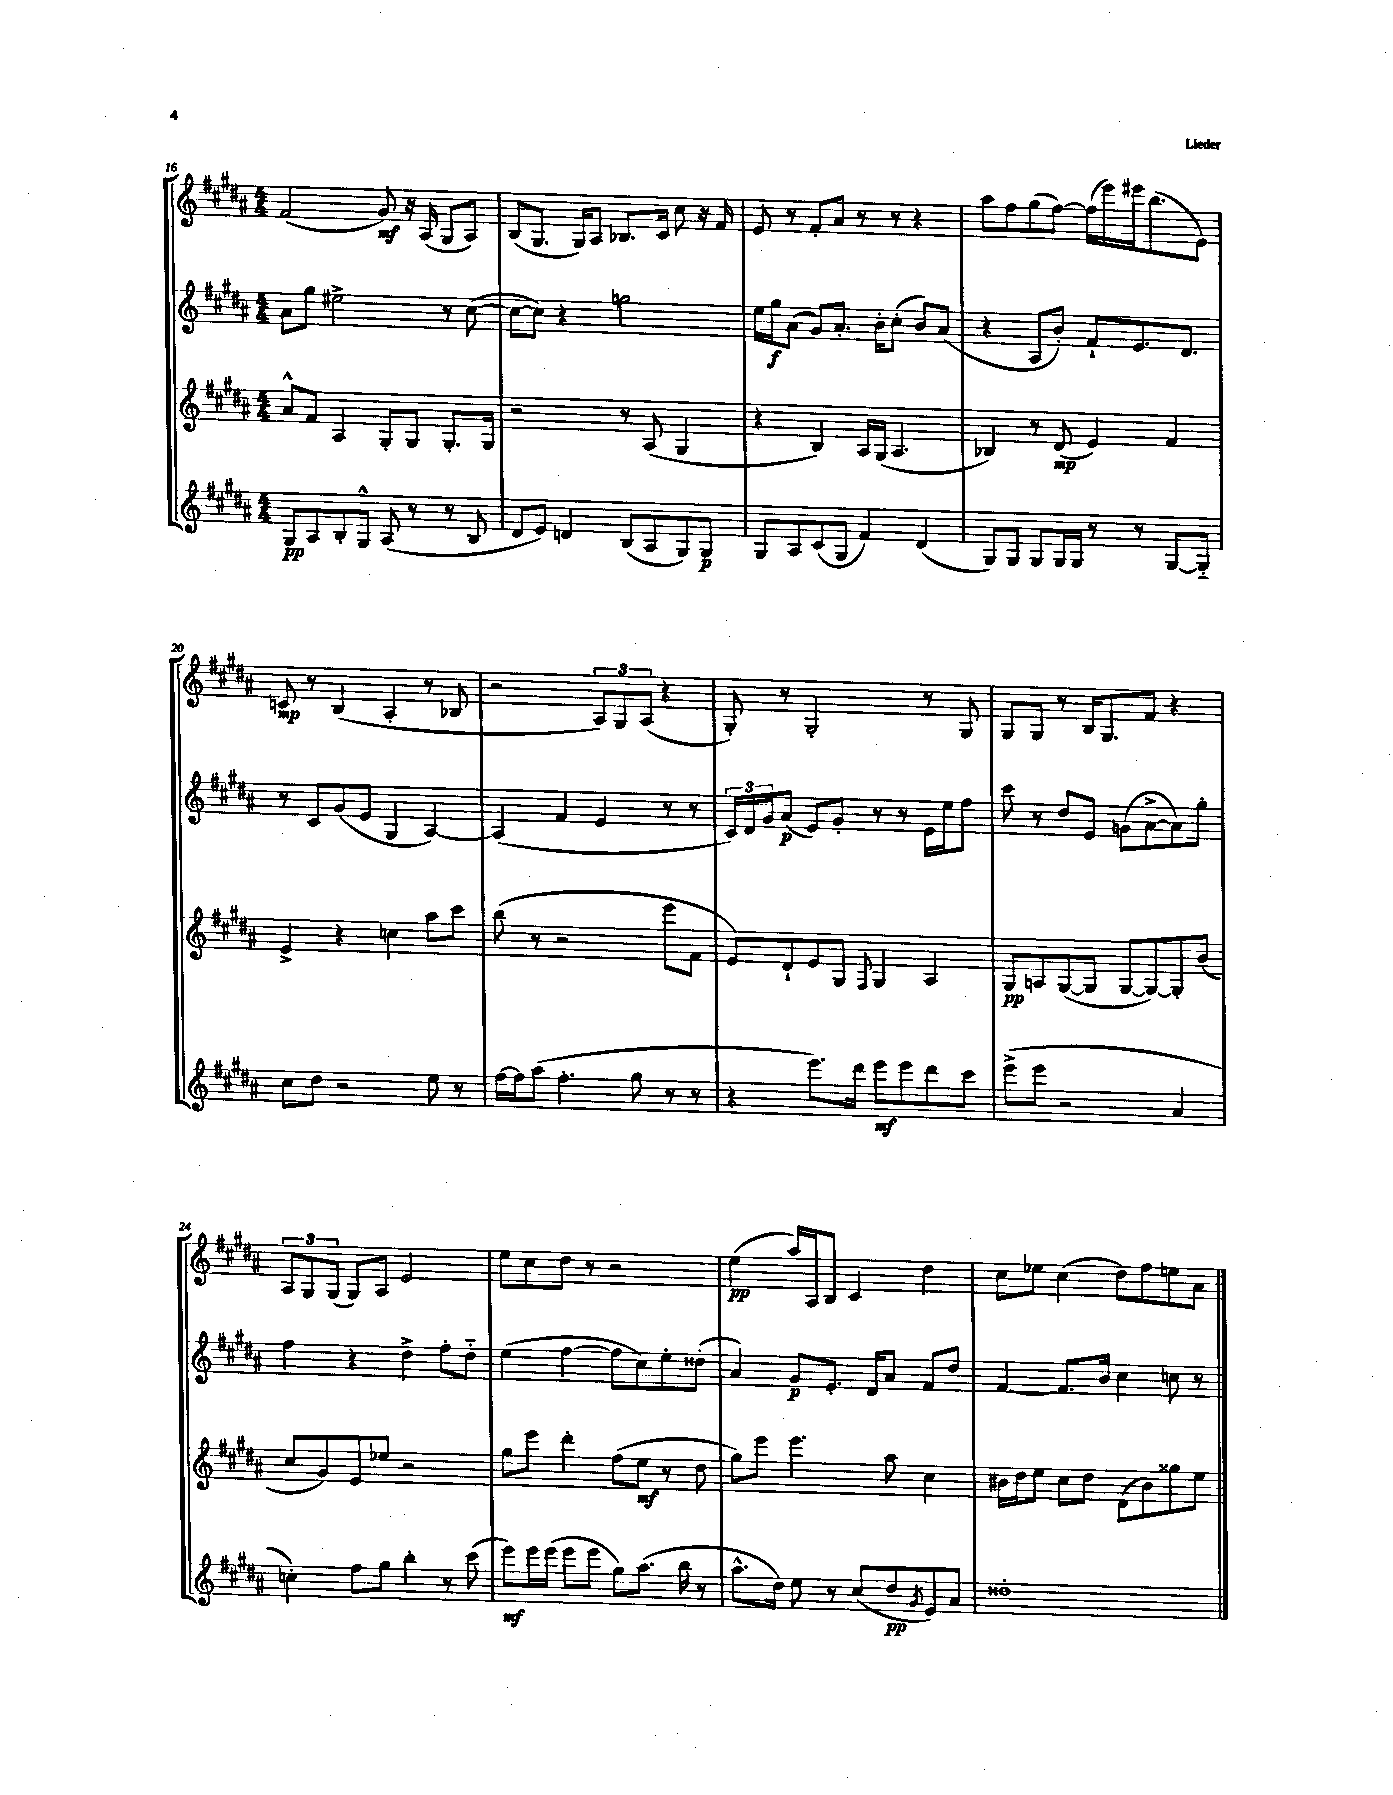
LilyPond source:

<<
\new StaffGroup <<
\new Staff = "s0" {
    \clef treble \key b \major \numericTimeSignature \time 4/4
    fis'2( gis'8\mf) r16 ais16( gis8 ais8) |
    b8( gis8. gis16) ais8 bes8. cis'16 cis''8 r16 fis'16 |
    e'8 r8 fis'8-. ais'8 r8 r8 r4 |
    ais''8 fis''8 gis''8( fis''8~) fis''16( e'''16) eis'''16 b''8.( e'8) |
    c'8\mp r8 b4( ais4-. r8 bes8 |
    r2 \tuplet 3/2 { ais8) gis8 ais8( } r4 |
    gis8-.) r8 gis2-. r8 gis8 |
    gis8 gis8 r8 b16 gis8. fis'8 r4 |
    \tuplet 3/2 { ais8 gis8 gis8( } gis8) ais8 e'2 |
    e''8 cis''8 dis''8 r8 r2 |
    e''4\pp( ais''16) ais16 b8 cis'4 dis''4 |
    cis''8 ees''8 cis''4( dis''8) fis''8 e''8 ais'8 \bar "|." |
}
\new Staff = "s1" {
    \clef treble \key b \major \numericTimeSignature \time 4/4
    ais'8 gis''8 eis''2-> r8 cis''8~( |
    cis''8~ cis''8) r4 g''2 |
    e''16 gis''16\f ais'8( gis'8) ais'8.-. b'16-. cis''8-.( b'8) ais'8( |
    r4 ais8 b'8-.) fis'8-! e'8. dis'8. |
    r8 cis'8 gis'8( e'8 gis4 ais4~) |
    ais4( fis'4 e'4 r8 r8 |
    \tuplet 3/2 { cis'16) dis'16 gis'16 } ais'8\p( e'8) gis'8-. r8 r8 e'16 e''16 fis''8 |
    cis'''8 r8 dis''8 e'8 g'8( ais'8~-> ais'8) gis''8-. |
    fis''4 r4 dis''4-> fis''8-. dis''8-_ |
    e''4( fis''4~ fis''8 cis''8) e''8-. disis''8-.( |
    ais'4) gis'8\p e'8.-. dis'16 ais'8 fis'8 dis''8 |
    fis'4~ fis'8. b'16 cis''4 c''8 r8 \bar "|." |
}
\new Staff = "s2" {
    \clef treble \key b \major \numericTimeSignature \time 4/4
    ais'8-^ fis'8 ais4 gis8-. gis8 gis8.-. gis16 |
    r2 r8 ais8( gis4 |
    r4 b4) ais16 gis16( ais4. |
    bes4) r8 dis'8\mp( e'4) fis'4 |
    e'4-> r4 c''4 ais''8 cis'''8 |
    b''8( r8 r2 e'''8 fis'8 |
    e'8) dis'8-! e'8 gis8 \appoggiatura { fis8 } gis4 ais4 |
    gis8\pp a8 gis8~( gis8 gis8~ gis8~) gis8-. b'8( |
    cis''8 gis'8) e'8 ees''8 r2 |
    gis''8 e'''8 dis'''4-. fis''8( e''8\mf r8 dis''8 |
    gis''8) e'''8 e'''4. ais''8 cis''4 |
    bis'16 dis''16 e''8 cis''8 dis''8 dis'8( bis'8) gisis''8 e''8 \bar "|." |
}
\new Staff = "s3" {
    \clef treble \key b \major \numericTimeSignature \time 4/4
    gis8\pp ais8 b8-. gis8-^ ais8( r8 r8 b8 |
    dis'8 e'8) d'4 b8( ais8 gis8) gis8\p |
    gis8 ais8 cis'8( gis8 fis'4) dis'4( |
    gis8) gis8 gis8 gis16 gis16 r8 r8 gis8~ gis8-_ |
    cis''8 dis''8 r2 e''8 r8 |
    fis''16~ fis''16 ais''8( fis''4.-. gis''8 r8 r8 |
    r4 e'''8.) dis'''16 e'''8\mf e'''8 dis'''8 cis'''8 |
    e'''8->( e'''8 r2 ais'4 |
    c''4-.) fis''8 gis''8 b''4-. r8 cis'''8( |
    e'''8\mf) e'''16 e'''16( e'''8 e'''8 gis''8) ais''8.( b''16 r8 |
    ais''8.-^ dis''16) e''8 r8 cis''8( dis''8\pp \acciaccatura { gis'8 } e'8) ais'8 |
    disis''1-. \bar "|." |
}
>>
>>
\layout { \context { \Score currentBarNumber = #16 } }
